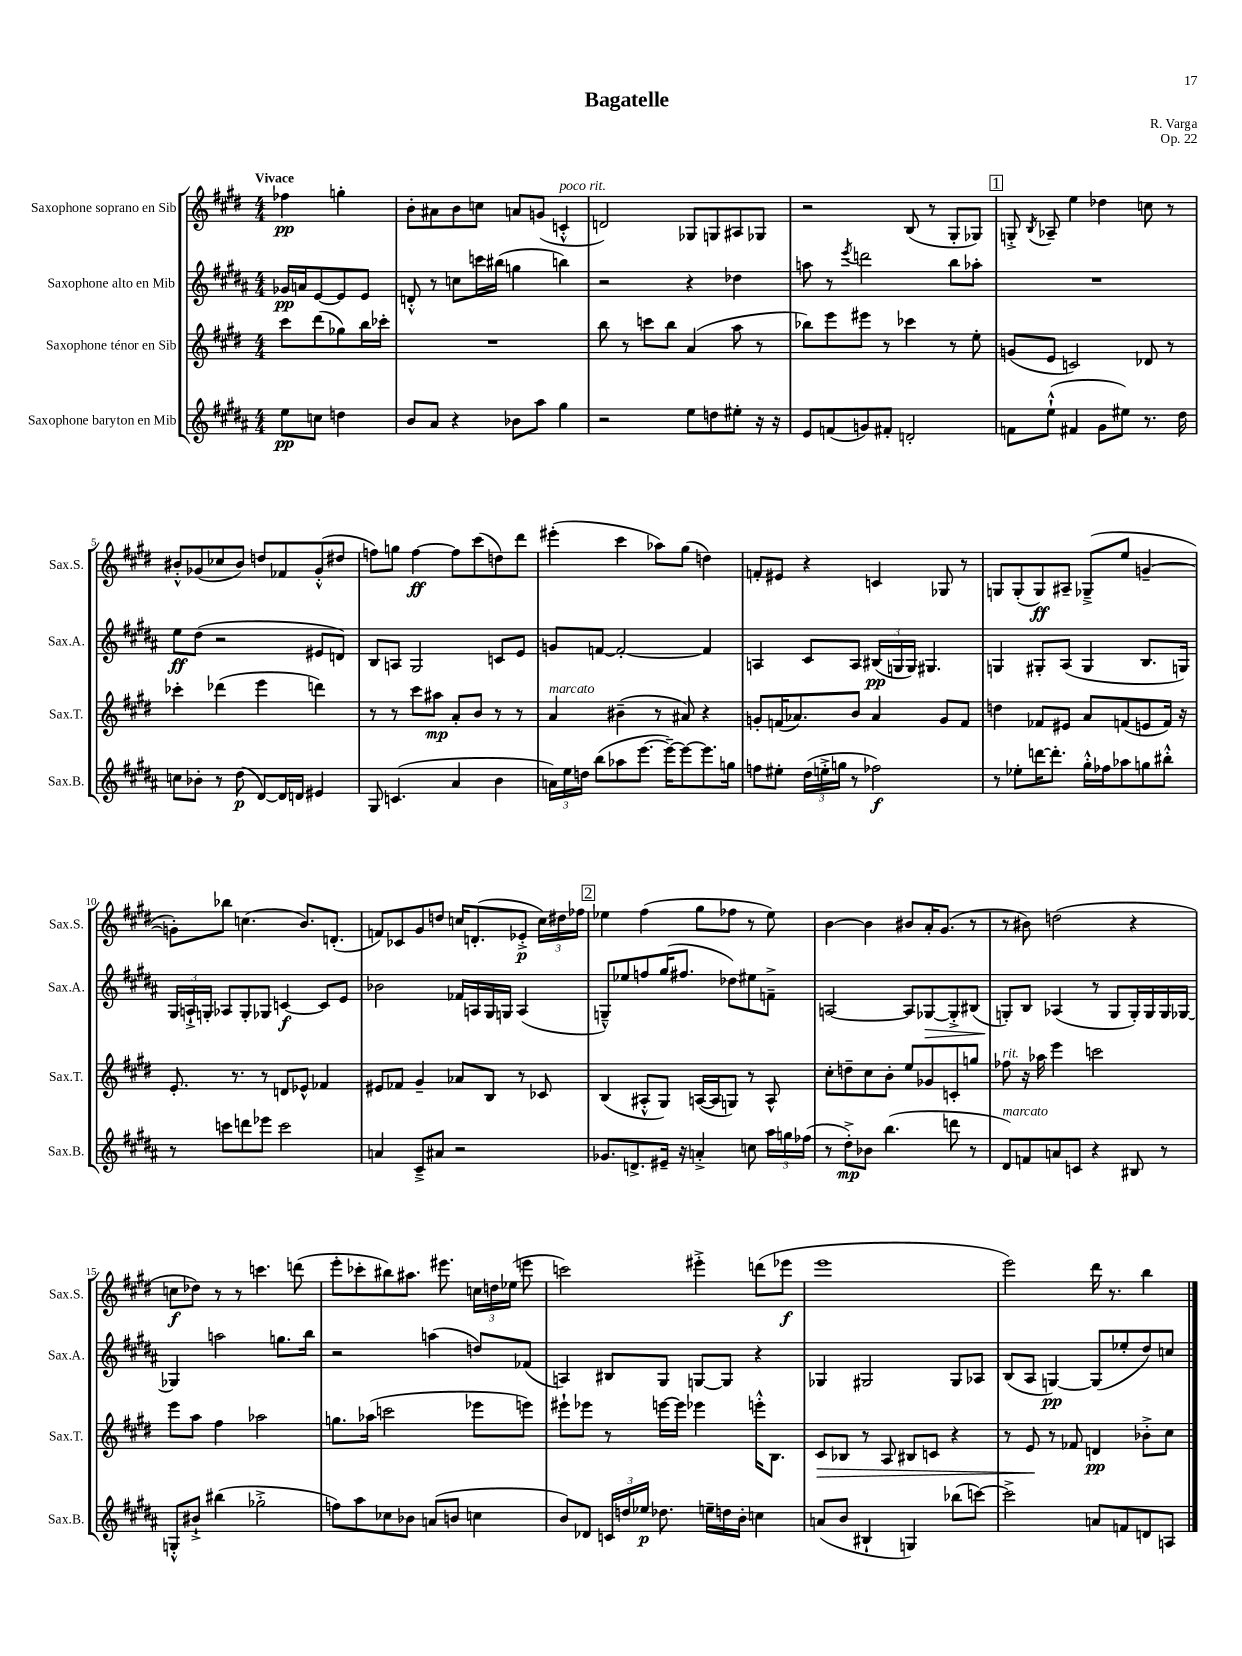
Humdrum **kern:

**kern	**kern	**kern	**kern
*staff4	*staff3	*staff2	*staff1
*clefG2	*clefG2	*clefG2	*clefG2
*k[f#c#g#d#a#]	*k[f#c#g#d#]	*k[f#c#g#d#a#]	*k[f#c#g#d#]
*M4/4	*M4/4	*M4/4	*M4/4
8ee	8ccc#	16g-	4ff-
.	.	16a	.
8cc	(8ddd#	[8e	.
4dd	8gg-)	8e]	4gg'
.	16bb	8e	.
.	16ccc-'	.	.
=	=	=	=
8b	1r	8d'^^	8b'
8a#	.	8r	8a#
4r	.	8cc	8b
.	.	16ccc	8cc
.	.	(16bb#	.
8b-	.	4gg	8a
8aa#	.	.	(8g
4gg#	.	4bb)	4c'^^
=	=	=	=
2r	8bb	2r	2d)
.	8r	.	.
.	8ccc	.	.
.	8bb	.	.
8ee	(4a	4r	8G-
8dd	.	.	8G
8ee#'	8aa	4dd-	8A#
16r	8r	.	8G-
16r	.	.	.
=	=	=	=
8e	8bb-)	8aa	2r
(8f	8eee	8r	.
.	.	8qeee	.
8g)	8eee#	2ddd	.
8f#'	8r	.	.
2d'	4ccc-	.	(8B
.	.	.	8r
.	8r	8bb	8G#'
.	8ee'	8aa-'	8G-)
=	=	=	=
8f	(8g	1r	8G'^
.	.	.	8qB
(8ee`^^	8e	.	8A-~
4f#	2c)	.	4ee
8g#	.	.	4dd-
8ee#)	.	.	.
8.r	8d-	.	8cc
.	8r	.	8r
16dd#	.	.	.
=	=	=	=
8cc	4ccc-'	8ee	8b#'^^
8b-'	.	(8dd#	(8g-
8r	(4ddd-	2r	8cc-
(8dd#	.	.	8b#)
[8d#)	4eee	.	8dd
16d#]	.	.	8f-
16d	.	.	.
4e#	4ddd)	8e#	(8g-'^^
.	.	8d)	8dd#
=	=	=	=
8G#	8r	8B	8ff)
(4.c	8r	8A	8gg
.	8ccc#	2G#	[4ff
.	8aa#	.	.
4a#	8a'	.	8ff]
.	8b	.	(8ccc#
4b	8r	8c	8dd)
.	8r	8e	8ddd#
=	=	=	=
24a)	4a	8g	(4eee#'
24ee	.	.	.
24dd	.	.	.
(8bb	.	[8f	.
8aa-	(4b#~	2f'_	4ccc#
[8.eee	.	.	.
.	8r	.	8aa-)
16eee~_)	.	.	.
8eee_	8a#)	.	(8gg#
8.eee]	4r	4f]	4dd)
16gg	.	.	.
=	=	=	=
8ff	8g'	4A	8f'
8ee#'	(16f	.	8e#
.	8.a-)	.	.
(24dd#	.	8c#	4r
24ee'^	.	.	.
24gg	.	.	.
8r	8b	8A	.
2ff-)	4a-	(24B#	4c
.	.	24G	.
.	.	24G)	.
.	.	4.G#	.
.	8g	.	8G-
.	8f	.	8r
=	=	=	=
8r	4dd	4G	8G
8ee-'	.	.	(8G'
[16ddd	8f-	8G#'	8G)
8.ddd']	.	.	.
.	8e#	(8A#	8A#~
16gg#'^^	8a	4G#	(8G-~^
16ff-	.	.	.
8aa-	(8f	.	8ee
8gg	8e	8.B	[4g~
8bb#'^^	16f)	.	.
.	16r	16G)	.
=	=	=	=
8r	8.e'	24G#	8g'])
.	.	24A`^	.
.	.	24G'	.
8ccc	.	8A-	8bb-
.	8.r	.	.
8ddd	.	8G'	(4.cc
8eee-	8r	8G-	.
2ccc	8d	[4c	.
.	8e-^^	.	8.b)
.	4f-	8c]	.
.	.	.	(8.d'
.	.	8e	.
=	=	=	=
4a	8e#	2b-	8f)
.	8f-	.	8c-
8c#~^	4g#~	.	8g#
8a#	.	.	8dd
2r	8a-	16f-	16cc
.	.	16A	(8.d'
.	8B	16G#	.
.	.	16G	.
.	8r	(4A	8e-'^
.	8c-	.	24cc)
.	.	.	24dd#
.	.	.	24ff-
=	=	=	=
8.g-	(4B	8G~^^)	4ee-
.	.	8ee-	.
8.d^	.	.	.
.	8A#'^^	8ff	(4ff#
16e#~	8G#)	(16gg#	.
16r	.	8.ff#	.
4a'^	([16A	.	8gg#
.	16A]	.	.
.	8G)	8dd-)	8ff-
8cc	8r	8ee#	8r
24aa#	8A^^	8f~^	8ee-)
24gg	.	.	.
(24ff-	.	.	.
=	=	=	=
8r	8cc#'	[2A	[4b
8dd#'^)	8dd~	.	.
8b-	8cc#	.	4b]
(4.bb	8b'	.	.
.	8ee	8A]	8b#
.	8g-	[8G-	16a'
.	.	.	(8.g#
8ddd	8c'	8G-'^]	.
8r	8gg	(8B#	8r
=	=	=	=
8d#)	8ff-	8G')	8r
8f	16r	8B	8b#)
.	16aa-	.	.
8a	4eee	(4A-	(2dd
8c	.	.	.
4r	2ccc	8r	.
.	.	8G	.
8B#	.	16G')	4r
.	.	16G	.
8r	.	16G	.
.	.	[16G-	.
=	=	=	=
8G'^^	8eee	4G-]	8cc
8b#`^	8aa	.	8dd-)
(4bb#	4ff#	2aa	8r
.	.	.	8r
2gg-'^	2aa-	.	4.ccc
.	.	8.gg	.
.	.	.	(8ddd
.	.	16bb	.
=	=	=	=
8ff)	8.gg	2r	8eee'
8aa#	.	.	8ccc-'
.	(16aa-	.	.
8cc-	2ccc	.	8bb#)
8b-	.	.	8.aa#
(8a	.	(4aa	.
.	.	.	8.eee#
8b	.	.	.
4cc	8eee-	8dd)	24cc
.	.	.	24dd
.	.	.	(24ee-
.	8eee)	(8f-	8eee
=	=	=	=
8b)	8eee#`	4A)	2ccc)
8d-	8eee-	.	.
24c	8r	8B#	.
24dd	.	.	.
24ee-	.	.	.
8.dd-	[16eee	8G#	.
.	16eee]	.	.
.	4eee-	[8G	4eee#'^
16ee~	.	.	.
16dd	.	8G]	.
16b'	.	.	.
4cc	16eee'^^	4r	(8ddd
.	8.B	.	.
.	.	.	8eee-
=	=	=	=
(8a	8c#	4G-	1eee
8b	8B-	.	.
4B#`	8r	2G#	.
.	8A	.	.
4G)	8B#	.	.
.	8c	.	.
(8bb-	4r	8G#	.
[8ccc)	.	8A-	.
=	=	=	=
2ccc^]	8r	(8B	2eee)
.	8e	8A#	.
.	8r	[4G)	.
.	8f-	.	.
8a	4d	(8G]	16ddd#
.	.	.	8.r
8f	.	8ee-'	.
8d	8b-'^	8dd#)	4bb
8A	8cc#	8cc	.
==	==	==	==
*-	*-	*-	*-
